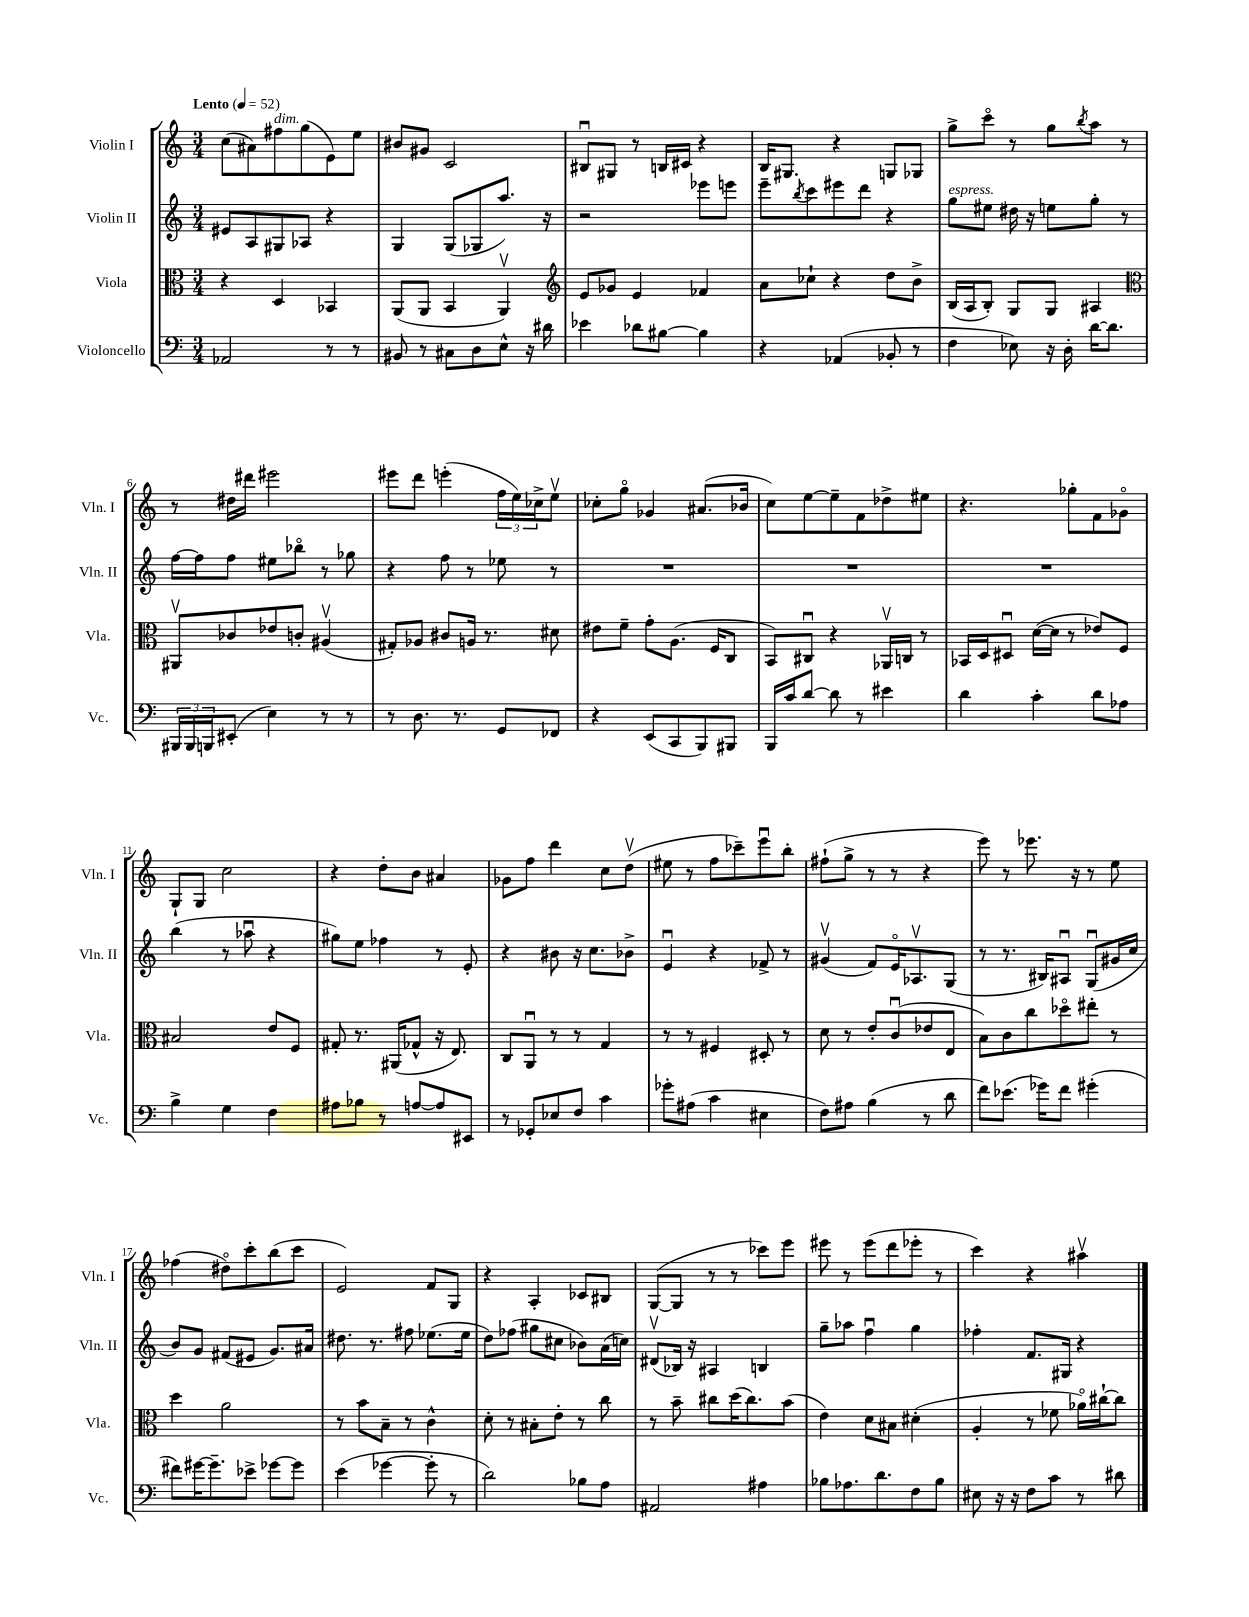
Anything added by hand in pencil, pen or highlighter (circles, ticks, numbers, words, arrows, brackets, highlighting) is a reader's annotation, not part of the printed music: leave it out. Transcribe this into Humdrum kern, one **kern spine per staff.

**kern	**kern	**kern	**kern
*staff4	*staff3	*staff2	*staff1
*clefF4	*clefC3	*clefG2	*clefG2
*k[]	*k[]	*k[]	*k[]
*M3/4	*M3/4	*M3/4	*M3/4
*MM52	*MM52	*MM52	*MM52
2AA-	4r	8e#	(8cc
.	.	8A	8a#)
.	4D	8G#	8ff#
.	.	8A-	(8gg
8r	4BB-	4r	8e)
8r	.	.	8ee
=	=	=	=
8BB#	(8AA	4G	8b#
8r	8AA	.	8g#
8C#	4BB	(8G	2c
8D	.	8G-	.
8E^^	4AAv)	8.aa)	.
16r	.	.	.
16d#	.	16r	.
=	=	=	=
*	*clefG2	*	*
4e-	8e	2r	8B#u
.	8g-	.	8G#
8d-	4e	.	8r
[8B#	.	.	16B
.	.	.	16c#
4B#]	4f-	8eee-	4r
.	.	8eee	.
=	=	=	=
4r	8a	8eee~	16B
.	.	.	8.G#
.	.	8qbb	.
.	8cc-`	8ccc	.
(4AA-	4r	8eee#	4r
.	.	8ddd	.
8BB-'	8dd	4r	8G
8r	8b^	.	8G-
=	=	=	=
4F	(16B	8gg	8gg^
.	16A	.	.
.	8B')	8ee#	8ccco
8E-)	8G	16dd#	8r
.	.	16r	.
16r	8G	8ee	8gg
16D'	.	.	.
.	.	.	8qbb
[16d	4A#	8gg'	8aa
8.d]	.	.	.
.	.	8r	8r
=	=	=	=
*	*clefC3	*	*
24BBB#	8AA#v	[16ff	8r
24BBB#	.	.	.
.	.	16ff]	.
24BBB	.	.	.
(8EE#'	8c-	8ff	16dd#
.	.	.	16ddd#
4E)	8e-	8ee#	2eee#
.	8c'	8bb-o	.
8r	(4A#v	8r	.
8r	.	8gg-	.
=	=	=	=
8r	8G#')	4r	8eee#
8.D	8A-	.	8ddd
.	8c#	8ff	(4eee'
8.r	.	.	.
.	16A	8r	.
.	8.r	.	.
8GG	.	8ee-	24ff
.	.	.	24ee)
.	.	.	24cc-^
8FF-	8d#	8r	8eev
=	=	=	=
4r	8e#	2.r	8cc-'
.	8f~	.	8ggo
(8EE	8g'	.	4g-
8CC	(8.A	.	.
8BBB)	.	.	(8.a#
.	16F	.	.
8BBB#	8C	.	.
.	.	.	16b-
=	=	=	=
16BBB	8BB)	2.r	8cc)
16c	.	.	.
[8d	8C#u	.	[8ee
8d]	4r	.	8ee~]
8r	.	.	8f
4e#	16AA-v	.	8dd-^
.	16C	.	.
.	8r	.	8ee#
=	=	=	=
4d	16BB-	2.r	4.r
.	16D	.	.
.	8D#u	.	.
4c'	([16d	.	.
.	16d]	.	.
.	8r	.	8gg-'
8d	8e-)	.	8f
8A-	8F	.	8g-o
=	=	=	=
4B^	2B#	(4bb	8G`
.	.	.	8G
4G	.	8r	2cc
.	.	8aa-u	.
4F	8e	4r	.
.	8F	.	.
=	=	=	=
8A#	8G#'	8gg#)	4r
8B-	8.r	8ee	.
8r	.	4ff-	8dd'
.	(16AA#	.	.
[8A	8G-^^	.	8b
8A]	16r	8r	4a#
.	8.E)	.	.
8EE#	.	8e'	.
=	=	=	=
8r	8C	4r	8g-
8GG-'	8AAu	.	8ff
8E-	8r	8b#	4ddd
8F	8r	16r	.
.	.	8.cc	.
4c	4G	.	8cc
.	.	8b-^	(8ddv
=	=	=	=
8g-'	8r	4eu	8ee#
(8A#	8r	.	8r
4c	4F#	4r	8ff
.	.	.	8ccc-~)
4E#	8D#'	8f-^	8eeeu
.	8r	8r	8bb'
=	=	=	=
8F)	8d	(4g#v	(8ff#`
8A#	8r	.	8gg^
(4B	8e'	8f)	8r
.	(8cu	16eo	8r
.	.	8.A-v	.
8r	8e-	.	4r
8d	8E	(8G	.
=	=	=	=
8f)	8B)	8r	8eee)
(8.e-	8c	8.r	8r
.	8cc	.	8.eee-
16g-)	.	16B#)	.
8f	8dd-o	8A#u	.
.	.	.	16r
(4g#'	8ee#'	(8Gu	8r
.	8r	16g#	8ee
.	.	16cc	.
=	=	=	=
8f#)	4dd	8b)	(4ff-
[16g#	.	8g	.
8.g#~]	.	.	.
.	2a	(8f#	8dd#o)
8e-^	.	8e#	8ccc'
[8g-	.	8.g)	(8bb
8g-]	.	.	8ccc
.	.	16a#	.
=	=	=	=
(4e	8r	8.dd#	2e)
.	8b	.	.
.	.	8.r	.
[4g-	8B~	.	.
.	8r	8ff#	.
8g-']	4c^^	(8.ee-	8f
8r	.	.	8G
.	.	16ee-	.
=	=	=	=
2d)	8d'	8dd)	4r
.	8r	(8ff-	.
.	8B#'	8gg#	4A'
.	8e'	8cc#	.
8B-	8r	8b-)	8c-
8A	8cc	(16a	8B#
.	.	16cc)	.
=	=	=	=
2AA#	8r	(8d#v	([8G
.	8b~	16B-)	8G]
.	.	16r	.
.	8cc#	4A#	8r
.	(16dd	.	8r
.	8.cc#)	.	.
4A#	.	4B	8ccc-)
.	(8b	.	8eee
=	=	=	=
8B-	4e)	8gg~	8eee#
8.A-	.	8aa-	8r
.	8d	4ffu	(8eee#
8.d	.	.	.
.	8B#	.	8ddd
8F	(4d#'	4gg	8eee-'
8B-	.	.	8r
=	=	=	=
8E#	4A'	4ff-'	4ccc)
16r	.	.	.
16r	.	.	.
8F	8r	8.f	4r
8c	8f-	.	.
.	.	16G#	.
8r	16a-o)	4r	4aa#v
.	[16cc#`	.	.
8d#	8cc#]	.	.
==	==	==	==
*-	*-	*-	*-
